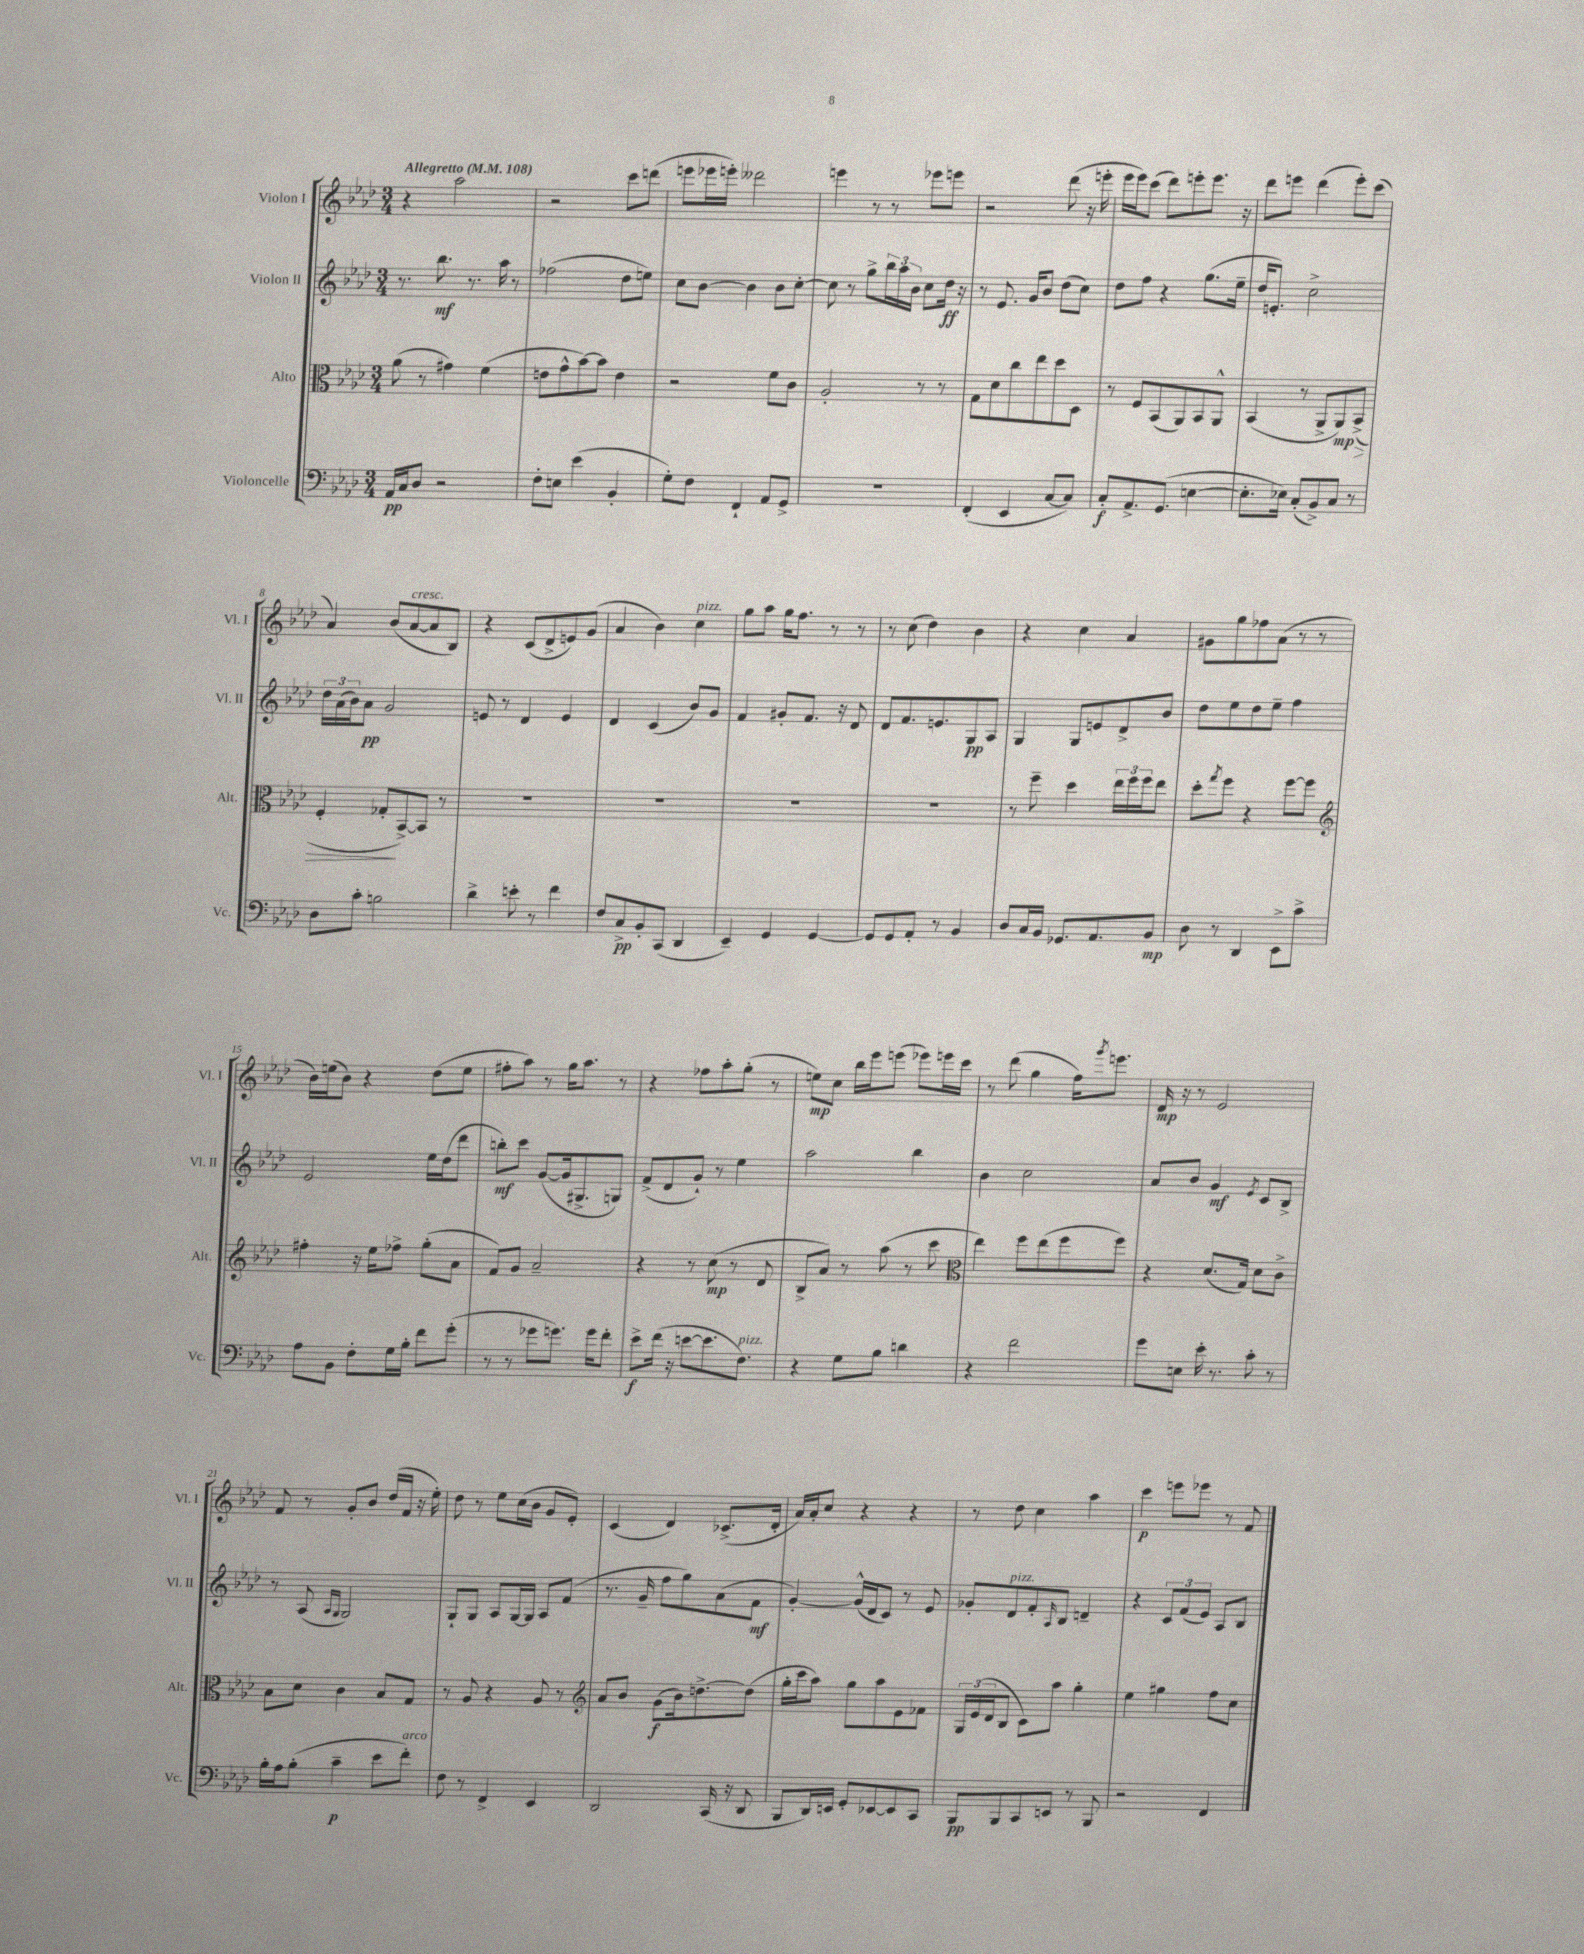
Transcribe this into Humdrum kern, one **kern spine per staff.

**kern	**dynam	**kern	**dynam	**kern	**dynam	**kern	**dynam
*part4	*part4	*part3	*part3	*part2	*part2	*part1	*part1
*staff4	*staff4	*staff3	*staff3	*staff2	*staff2	*staff1	*staff1
*I"Violoncelle	*	*I"Alto	*	*I"Violon II	*	*I"Violon I	*
*I'Vc.	*	*I'Alt.	*	*I'Vl. II	*	*I'Vl. I	*
*clefF4	*	*clefC3	*	*clefG2	*	*clefG2	*
*k[b-e-a-d-]	*	*k[b-e-a-d-]	*	*k[b-e-a-d-]	*	*k[b-e-a-d-]	*
*M3/4	*	*M3/4	*	*M3/4	*	*M3/4	*
*MM108	*	*MM108	*	*MM108	*	*MM108	*
=1	=1	=1	=1	=1	=1	=1	=1
!	!	!	!	!	!	!LO:TX:a:B:t=Allegretto	!
16AA-/LL	pp	(8a-\	.	8.r	.	4r	.
16C/J	.	.	.	.	.	.	.
8D-/J	.	8r	.	.	.	.	.
.	.	.	.	8.bb-\	mf	.	.
2r	.	4g#X\)	.	.	.	2aa-\	.
.	.	.	.	8.r	.	.	.
.	.	(4f\	.	.	.	.	.
.	.	.	.	16aa-\	.	.	.
.	.	.	.	8r	.	.	.
=2	=2	=2	=2	=2	=2	=2	=2
8F'\L	.	8en\L	.	(2ff-X\	.	2r	.
8En\J	.	8g^^\	.	.	.	.	.
(4e-\	.	[8b-\)	.	.	.	.	.
.	.	8b-\J]	.	.	.	.	.
4BB-'/	.	4e\	.	8dd-\L	.	8ccc\L	.
.	.	.	.	8een\J)	.	(8dddn\J	.
=3	=3	=3	=3	=3	=3	=3	=3
8G'\L)	.	2r	.	8cc\L	.	8eeen\L	.
8F\J	.	.	.	[8b-\J	.	16eee-X\L	.
.	.	.	.	.	.	16eeen'\JJ)	.
4FF`/	.	.	.	4b-\]	.	2ddd--X\	.
8AA-/L	.	8f\L	.	8b-\L	.	.	.
8GG^/J	.	8c\J	.	[8cc'\J	.	.	.
=4	=4	=4	=4	=4	=4	=4	=4
2.r	.	2A-'/	.	8cc\]	.	4eeen\	.
.	.	.	.	8r	.	.	.
.	.	.	.	8gg^\L	.	8r	.
.	.	.	.	24bb-\L	.	8r	.
.	.	.	.	24aa-\	.	.	.
.	.	.	.	24b-\JJ	.	.	.
.	.	8r	.	8cc\L	.	8eee-X\L	.
.	.	8r	.	16dd-\Jk	ff	8eeen\J	.
.	.	.	.	16r	.	.	.
=5	=5	=5	=5	=5	=5	=5	=5
(4FF'/	.	8G\L	.	8r	.	2r	.
.	.	8d-\	.	8.e-/	.	.	.
4EE-/	.	8cc\	.	.	.	.	.
.	.	.	.	16g/KL	.	.	.
.	.	8ee-\	.	8b-/J	.	.	.
[8C/L	.	8dd-\	.	(8dd-\L	.	(8ddd-\	.
8C/J])	.	8D-\J	.	8cc\J)	.	16r	.
.	.	.	.	.	.	16eeen'\	.
=6	=6	=6	=6	=6	=6	=6	=6
8C'/L	f	8r	.	8dd-\L	.	16eee-\LL	.
.	.	.	.	.	.	16eee-\J)	.
8.AA-^/	.	8F/L	.	8ff\J	.	(8ccc\J	.
.	.	(8BB-/	.	4r	.	8ddd-\L)	.
(8.GG/J	.	.	.	.	.	.	.
.	.	8AA-/)	.	.	.	8eeen'\	.
[4En\	.	8BB-/	.	(8.gg\L	.	8.eee\J	.
.	.	8AA-^^/J	.	.	.	.	.
.	.	.	.	16ee-~\Jk	.	16r	.
=7	=7	=7	=7	=7	=7	=7	=7
8.E'\L]	.	(4BB-/	.	16dd-/KL	.	8ddd-\L	.
.	.	.	.	8.en'/J)	.	.	.
.	.	.	.	.	.	8eeen\J	.
16E-X\Jk)	.	.	.	.	.	.	.
(8C'/L	.	8r	.	2cc^\	.	(4ddd-\	.
8BB-^/)	.	8AA-^/L	.	.	.	.	.
!	!	!	!LO:HP:b	!	!	!	!
8C/J	.	8AA-/)	> mp	.	.	8eee'\L)	.
8r	.	(8BB-^/J	.	.	.	(8ccc\J	.
!!LO:LB:g=z
=8	=8	=8	=8	=8	=8	=8	=8
8D-\L	.	4F'/	.	24dd-\LL	.	4a-/)	.
.	.	.	.	(24a-\	.	.	.
.	.	.	.	24b-\J)	.	.	.
8c'\J	.	.	.	8a-\J	pp	.	.
2Bn\	.	8G-X'/L	.	2g/	.	(8b-/L	.
!	!	!	!	!	!	!LO:TX:a:i:t=cresc.	!
.	.	[8BB-^/)	]	.	.	[8a-/	.
.	.	8BB-/J]	.	.	.	8a-/]	.
.	.	8r	.	.	.	8B-/J)	.
=9	=9	=9	=9	=9	=9	=9	=9
4d-^\	.	2.r	.	8en/	.	4r	.
.	.	.	.	8r	.	.	.
8en'\	.	.	.	4d-/	.	(8c/L	.
8r	.	.	.	.	.	8d-^/	.
4f\	.	.	.	4e/	.	8en/)	.
.	.	.	.	.	.	(8g/J	.
=10	=10	=10	=10	=10	=10	=10	=10
8F/L	.	2.r	.	4d-/	.	4a-/	.
8C^/	pp	.	.	.	.	.	.
8BB-'/	.	.	.	(4c/	.	4b-\)	.
(8CC/J	.	.	.	.	.	.	.
!	!	!	!	!	!	!LO:TX:a:i:t=pizz.	!
4DD-/	.	.	.	8b-/L)	.	4cc\	.
.	.	.	.	8g/J	.	.	.
=11	=11	=11	=11	=11	=11	=11	=11
4EE-~/)	.	2.r	.	4f/	.	8gg\L	.
.	.	.	.	.	.	8aa-\J	.
4GG/	.	.	.	8g#X'/L	.	16gg\KL	.
.	.	.	.	.	.	8.ff\J	.
.	.	.	.	8.f/J	.	.	.
[4GG/	.	.	.	.	.	8r	.
.	.	.	.	16r	.	.	.
.	.	.	.	8d-/	.	8r	.
=12	=12	=12	=12	=12	=12	=12	=12
8GG/L]	.	2.r	.	8d-/L	.	8r	.
8GG/	.	.	.	8.f/	.	(8cc\	.
8AA-'/J	.	.	.	.	.	4dd-\)	.
.	.	.	.	8.en/	.	.	.
8r	.	.	.	.	.	.	.
4BB-/	.	.	.	8G/	pp	4b-\	.
.	.	.	.	8A-/J	.	.	.
=13	=13	=13	=13	=13	=13	=13	=13
8D-/L	.	8r	.	4G/	.	4r	.
16C/L	.	8ff~\	.	.	.	.	.
16BB-/JJ	.	.	.	.	.	.	.
8.GG-X/L	.	4dd-\	.	8G/L	.	4cc\	.
.	.	.	.	8en/	.	.	.
8.AA-/	.	.	.	.	.	.	.
.	.	24ee-\LL	.	8d-^/	.	4a-/	.
.	.	24ff\	.	.	.	.	.
.	.	24ff\J	.	.	.	.	.
8BB-/J	mp	8ee-\J	.	8b-/J	.	.	.
=14	=14	=14	=14	=14	=14	=14	=14
8D-\	.	8dd-'\L	.	8dd-\L	.	8g#X\L	.
.	.	8qgg/	.	.	.	.	.
8r	.	8ff\J	.	8ee-\	.	8gg\	.
4DD-/	.	4r	.	8dd-\	.	8ff-X\	.
.	.	.	.	8ee-~\J	.	(8a-\J	.
8EE-^\L	.	[8ff\L	.	4ff\	.	8r	.
8c^\J	.	8ff\J]	.	.	.	8r	.
!!LO:LB:g=z
=15	=15	=15	=15	=15	=15	=15	=15
*	*	*clefG2	*	*	*	*	*
8A-\L	.	4ff#X'\	.	2e-/	.	16b-\LL)	.
.	.	.	.	.	.	(16een\J	.
8BB-\J	.	.	.	.	.	8b-\J)	.
8F'\L	.	16r	.	.	.	4r	.
.	.	16ee-\KL	.	.	.	.	.
16G\L	.	8ff-X^\J	.	.	.	.	.
16B-'\JJ	.	.	.	.	.	.	.
8f\L	.	(8gg'\L	.	16ee-\LL	.	(8dd-\L	.
.	.	.	.	(16dd-\J	.	.	.
(8g'\J	.	8a-\J	.	8ddd-\J	.	8ee\J	.
=16	=16	=16	=16	=16	=16	=16	=16
8r	.	8f/L)	.	8bbn'\L)	mf	8ff#X'\L	.
8r	.	8g/J	.	8ccc\J	.	8aa-\J)	.
8g-X\L	.	2a-~/	.	([8g/L	.	8r	.
8.gn\J)	.	.	.	16g/k]	.	16gg\KL	.
.	.	.	.	8.G#X^/	.	8.aa-\J	.
16g\KL	.	.	.	.	.	.	.
8f'\J	.	.	.	8Gn/J)	.	8r	.
=17	=17	=17	=17	=17	=17	=17	=17
8e-^\L	f	4r	.	(8f^/L	.	4r	.
(16f\Jk	.	.	.	8d-/	.	.	.
16r	.	.	.	.	.	.	.
[8en\L	.	8r	.	8g`/J)	.	8ff-X\L	.
8.e\]	.	(8cc\	mp	8r	.	8aa-'\	.
.	.	8r	.	4ee-\	.	(8gg'\J	.
!LO:TX:a:i:t=pizz.	!	!	!	!	!	!	!
8.F\J)	.	.	.	.	.	.	.
.	.	8d-/	.	.	.	8r	.
=18	=18	=18	=18	=18	=18	=18	=18
4r	.	8B-^/L	.	2aa-\	.	8een\L)	mp
.	.	8a-/J)	.	.	.	8cc\J	.
8G\L	.	8r	.	.	.	16bb-\LL	.
.	.	.	.	.	.	16eee-\J	.
8B-\J	.	(8aa-\	.	.	.	(8eeen\J	.
4dn\	.	8r	.	4bb-\	.	8eee-X\L)	.
.	.	8ccc\	.	.	.	16eeen\L	.
.	.	.	.	.	.	16ccc\JJ	.
=19	=19	=19	=19	=19	=19	=19	=19
*	*	*clefC3	*	*	*	*	*
4r	.	4ee-\)	.	4b-\	.	8r	.
.	.	.	.	.	.	(8ddd-\	.
2f\	.	8ff\L	.	2cc\	.	4gg\	.
.	.	(8ee-\	.	.	.	.	.
.	.	8ff\	.	.	.	16ff\KL)	.
.	.	.	.	.	.	8qggg/	.
.	.	.	.	.	.	8.eeen\J	.
.	.	8ff\J)	.	.	.	.	.
=20	=20	=20	=20	=20	=20	=20	=20
8g\L	.	4r	.	8a-/L	.	16d-/	mp
.	.	.	.	.	.	16r	.
8En\J	.	.	.	8b-/J	.	8r	.
16e-'\	.	(8.d-/L	.	4g/	mf	2e-/	.
8.r	.	.	.	.	.	.	.
.	.	16G/Jk)	.	.	.	.	.
.	.	.	.	8qe-/	.	.	.
8c'\	.	8d-\L	.	8c/L	.	.	.
8r	.	8c^\J	.	8B-^/J	.	.	.
!!LO:LB:g=z
=21	=21	=21	=21	=21	=21	=21	=21
16B-'\LL	.	8B-\L	.	8r	.	8f/	.
16A-\J	.	.	.	.	.	.	.
(8B-'\J	.	8d-\J	.	(8A-/	.	8r	.
.	.	.	.	16qqA-/LL	.	.	.
.	.	.	.	16qqG/JJ	.	.	.
4c~\	p	4c\	.	2G/)	.	8g'/L	.
.	.	.	.	.	.	8b-/J	.
8e-\L	.	8B-/L	.	.	.	(16dd-/LL	.
.	.	.	.	.	.	16f/JJ	.
!LO:TX:a:i:t=arco	!	!	!	!	!	!	!
8f'\J)	.	8G/J	.	.	.	16r	.
.	.	.	.	.	.	16ee-'\)	.
=22	=22	=22	=22	=22	=22	=22	=22
8F\	.	8r	.	8G`/L	.	8dd-\	.
8r	.	8A-/	.	8G/J	.	8r	.
4FF^/	.	4r	.	8A-/L	.	8ee-\L	.
.	.	.	.	[16G/L	.	(16cc\L	.
.	.	.	.	16G/JJ]	.	16b-\JJ	.
4EE-/	.	8A-/	.	8A-/L	.	8g/L	.
.	.	8r	.	(8f/J	.	8e-'/J)	.
=23	=23	=23	=23	=23	=23	=23	=23
*	*	*clefG2	*	*	*	*	*
2DD-/	.	8a-/L	.	8.r	.	(4c/	.
.	.	8b-/J	.	.	.	.	.
.	.	.	.	16g~/	.	.	.
.	.	(8g\L	f	8ff\L	.	4d-/)	.
.	.	16b-\k)	.	8gg\)	.	.	.
.	.	[8.ddn^\	.	.	.	.	.
(16CC/	.	.	.	(8a-\	.	(8.c-X^/L	.
16r	.	.	.	.	.	.	.
8DD-/	.	(8dd\J]	.	8f\J	mf	.	.
.	.	.	.	.	.	16d-'/Jk	.
=24	=24	=24	=24	=24	=24	=24	=24
8BBB-/L	.	16gg'\LL	.	[4g'/)	.	16a-/LL)	.
.	.	16ccc\J	.	.	.	16a-'/J	.
16DD-/L)	.	8aa-\J)	.	.	.	8cc/J	.
16EEn/JJ	.	.	.	.	.	.	.
8GG'/L	.	8gg\L	.	(16g^^/LL]	.	4r	.
.	.	.	.	16d-/J	.	.	.
[8EE-X/	.	8aa-\	.	8c/J)	.	.	.
8EE-/]	.	8e-\	.	8r	.	4r	.
8CC/J	.	8f-X\J	.	8e-/	.	.	.
=25	=25	=25	=25	=25	=25	=25	=25
8BBB-/L	pp	24G/LL	.	8g-X'/L	.	8r	.
.	.	(24e-/	.	.	.	.	.
.	.	24d-/J	.	.	.	.	.
!	!	!	!	!LO:TX:a:i:t=pizz.	!	!	!
8BBB-/	.	8B-/J	.	8d-/	.	8dd-\	.
8CC/	.	8c\L)	.	8f'/	.	4cc\	.
.	.	.	.	16qqA-/	.	.	.
8EEn/J	.	8aa-\J	.	8B-/J	.	.	.
8r	.	4gg'\	.	4dn~/	.	4aa-\	.
8BBB-/	.	.	.	.	.	.	.
=26	=26	=26	=26	=26	=26	=26	=26
2r	.	4ee-\	.	4r	.	4ccc\	p
.	.	4gg#X\	.	12c/L	.	8eeen\L	.
.	.	.	.	(12f/	.	.	.
.	.	.	.	.	.	8eee-X\J	.
.	.	.	.	12e-/J)	.	.	.
4FF/	.	8ff\L	.	8A-/L	.	8r	.
.	.	8cc\J	.	8B-/J	.	8f/	.
==	==	==	==	==	==	==	==
*-	*-	*-	*-	*-	*-	*-	*-
